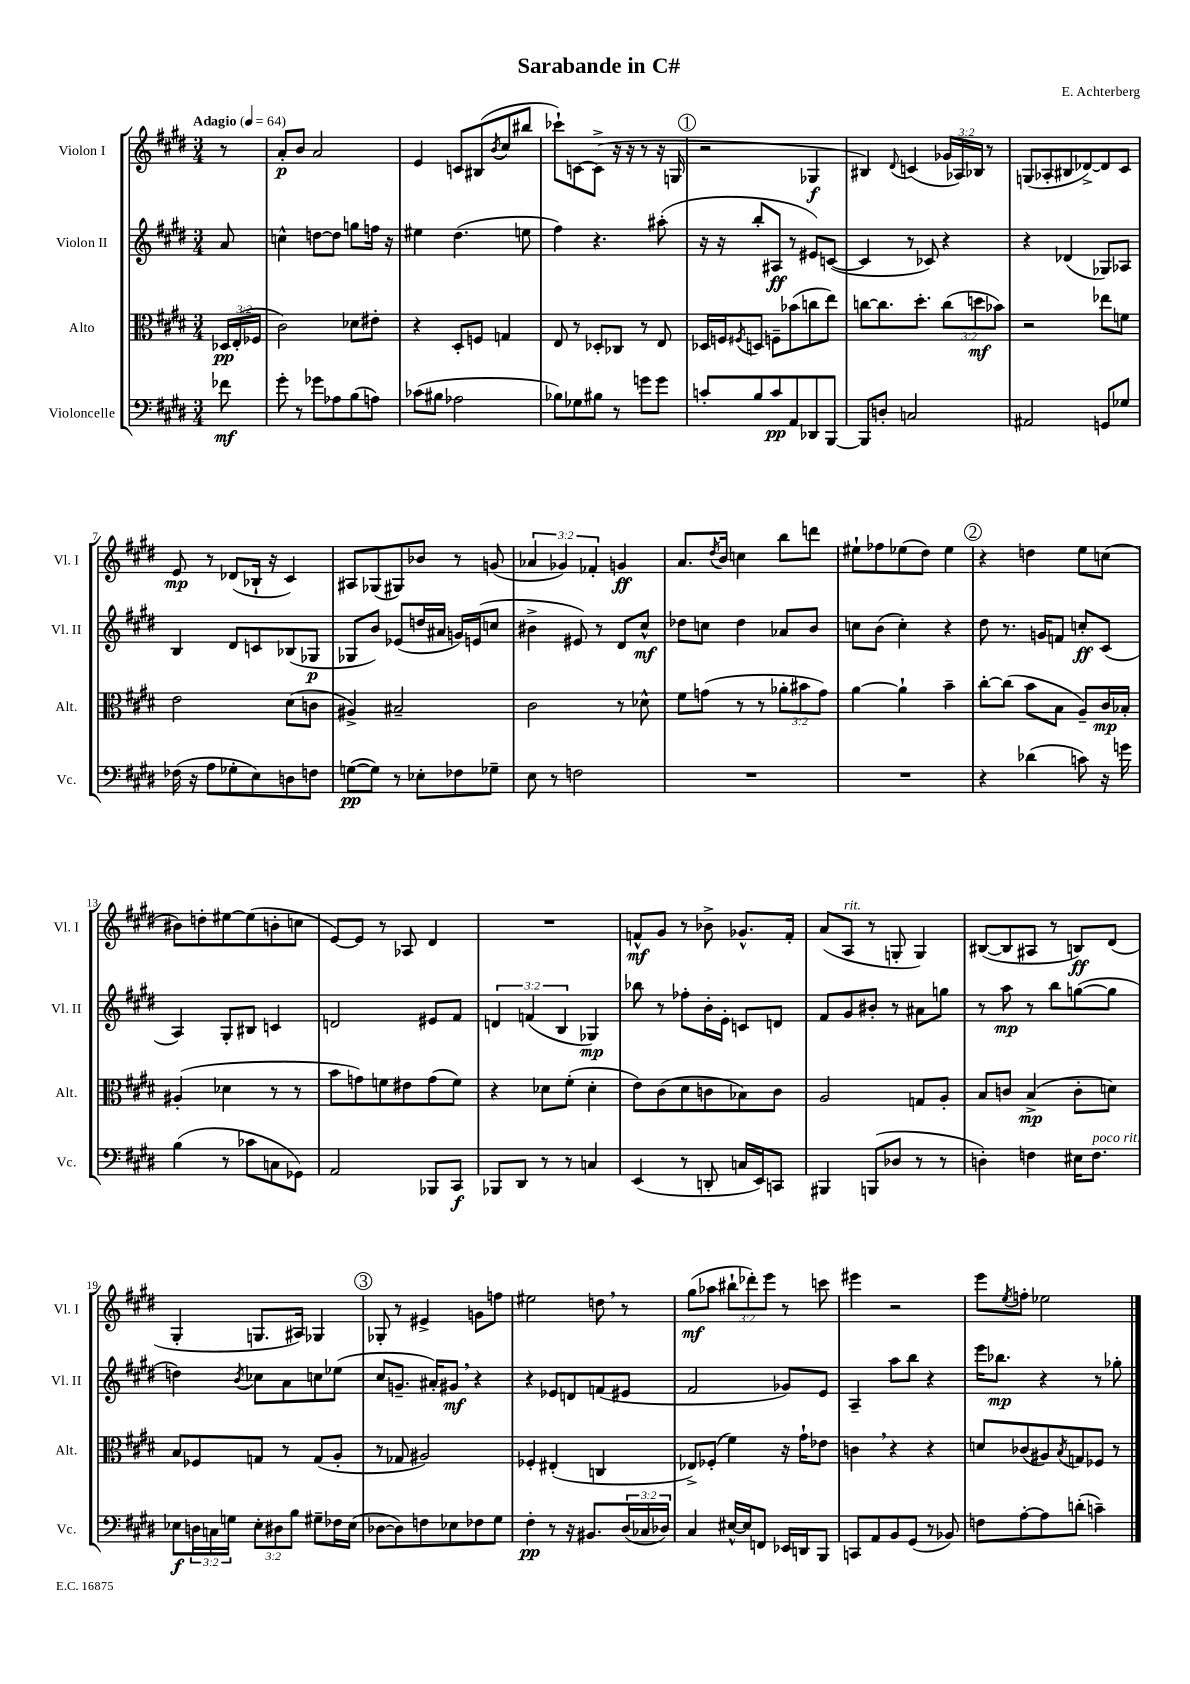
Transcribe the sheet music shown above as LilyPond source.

\header { title = "Sarabande in C#" composer = "E. Achterberg" }
<<
\new StaffGroup <<
\new Staff = "s0" \with { instrumentName = "Violon I" shortInstrumentName = "Vl. I" } {
    \clef treble \key e \major \numericTimeSignature \time 3/4 \override Staff.TupletNumber.text = #tuplet-number::calc-fraction-text \partial 8 \tempo "Adagio" 4 = 64
    r8 |
    a'8-.\p b'8 a'2 |
    e'4 c'8 bis8( \acciaccatura { b'8 } cis''8 bis''8 |
    ces'''8-!) c'8~ c'8->( r16 r16 r8 r16 g16 |
    \mark \markup { \circle "1" } r2 ges4\f |
    bis4) \appoggiatura { dis'8 } c'4( \tuplet 3/2 { ges'16 aes16) bes16 } r8 |
    g8( aes8-. bis8 des'8~->) des'8 cis'8 |
    e'8\mp r8 des'8( bes16-! r16 cis'4) |
    ais8 ges8( gis8) bes'8 r8 g'8( |
    \tuplet 3/2 { aes'4 ges'4) fes'4-. } g'4\ff |
    a'8. \acciaccatura { dis''8 } b'16 c''4 b''8 d'''8 |
    eis''8-! fes''8 ees''8( dis''8) ees''4 |
    \mark \markup { \circle "2" } r4 d''4 e''8 c''8( |
    bis'8) d''8-. eis''8~ eis''8( b'8-. c''8 |
    e'8~) e'8 r8 aes8 dis'4 |
    R2. |
    f'8-^\mf gis'8 r8 bes'8-> ges'8.-^ f'16-. |
    a'8( a8^\markup { \italic "rit." } r8 g8-. g4) |
    bis8~( bis8 ais8 r8 b8\ff) dis'8( |
    gis4-. g8. ais16) ges4 |
    \mark \markup { \circle "3" } ges8-. r8 eis'4-> g'8 f''8 |
    eis''2 d''8 \breathe r8 |
    gis''8\mf( aes''8 \tuplet 3/2 { bis''8-! des'''8-.) e'''8 } r8 c'''8 |
    eis'''4 r2 |
    e'''8 \acciaccatura { e''8 } f''8-. ees''2 \bar "|." |
}
\new Staff = "s1" \with { instrumentName = "Violon II" shortInstrumentName = "Vl. II" } {
    \clef treble \key e \major \numericTimeSignature \time 3/4 \override Staff.TupletNumber.text = #tuplet-number::calc-fraction-text \partial 8
    a'8 |
    c''4-^ d''8~ d''8 g''8 f''16 r16 |
    eis''4 dis''4.( e''8 |
    fis''4) r4. ais''8-.( |
    \mark \markup { \circle "1" } r16 r16 b''8-. ais8\ff r8 eis'8) c'8~( |
    c'4 r8 ces'8) r4 |
    r4 des'4( ges8) aes8 |
    b4 dis'8 c'8 bes8( ges8\p |
    ges8 b'8) ees'8( d''16 ais'16 g'16) e'16( c''8 |
    bis'4-> eis'8) r8 dis'8 cis''8-^\mf |
    des''8 c''8 des''4 aes'8 b'8 |
    c''8 b'8( c''4-.) r4 |
    \mark \markup { \circle "2" } dis''8 r8. g'16 f'8 c''8-.\ff cis'8( |
    a4) gis8-. bis8 c'4 |
    d'2 eis'8 fis'8 |
    \tuplet 3/2 { d'4 f'4( b4 } ges4\mp) |
    bes''8 r8 fes''8-. b'16-. e'16-. c'8 d'8 |
    fis'8 gis'8 bis'8-. r8 ais'8 g''8 |
    r8 a''8\mp r8 b''8 g''8~( g''8 |
    d''4) \acciaccatura { b'8 } ces''8 a'8 c''8 ees''8( |
    \mark \markup { \circle "3" } cis''8 g'8.-- ais'16-.) gis'8\mf \breathe r4 |
    r4 ees'8 d'8 f'8( eis'8 |
    fis'2 ges'8) e'8 |
    a4-- a''8 b''8 r4 |
    e'''16 bes''8.\mp r4 r8 ges''8-. \bar "|." |
}
\new Staff = "s2" \with { instrumentName = "Alto" shortInstrumentName = "Alt." } {
    \clef alto \key e \major \numericTimeSignature \time 3/4 \override Staff.TupletNumber.text = #tuplet-number::calc-fraction-text \partial 8
    \tuplet 3/2 { des16\pp e16-.( fes16 } |
    cis'2) des'8 eis'8-. |
    r4 dis8-. f8 g4 |
    e8 r8 des8-. ces8 r8 e8 |
    \mark \markup { \circle "1" } des16 f16 \acciaccatura { fis8 } d8 f8-- bes'8( c''8 e''8) |
    c''8~ c''8. dis''8.-. \tuplet 3/2 { c''8( d''8\mf bes'8) } |
    r2 ees''8 f'8 |
    e'2 dis'8( c'8 |
    ais4->) bis2-- |
    cis'2 r8 des'8-^ |
    fis'8 g'8( r8 r8 \tuplet 3/2 { aes'8-. bis'8 g'8) } |
    a'4~ a'4-! b'4-- |
    \mark \markup { \circle "2" } cis''8~-. cis''8( b'8 b8 a8--) cis'16\mp bes16-. |
    ais4-.( des'4 r8 r8 |
    b'8 g'8) f'8 eis'8 g'8( f'8) |
    r4 des'8 fis'8-.( des'4-. |
    e'8) cis'8( dis'8 c'8 bes8) c'8 |
    a2 g8 a8-. |
    b8 c'8 b4->\mp( c'8-. d'8) |
    b8 fes8 g8 r8 g8( a8-. |
    \mark \markup { \circle "3" } r8 ges8 ais2) |
    fes4-. eis4-.( c4 |
    ees8->) fes8-.( fis'4) r16 gis'16-! ees'8 |
    c'4 \breathe r4 r4 |
    d'8 ces'8( ais8) \acciaccatura { b8 } g8 fes8 r8 \bar "|." |
}
\new Staff = "s3" \with { instrumentName = "Violoncelle" shortInstrumentName = "Vc." } {
    \clef bass \key e \major \numericTimeSignature \time 3/4 \override Staff.TupletNumber.text = #tuplet-number::calc-fraction-text \partial 8
    fes'8\mf |
    gis'8-. r8 ges'8 aes8 b8( a8) |
    ces'8( bis8 aes2 |
    bes8) ges8 bis8 r8 g'8 g'8 |
    \mark \markup { \circle "1" } c'8-. b8 c'8\pp a,8 des,8 b,,8~ |
    b,,8 d8-. c2 |
    ais,2 g,8 ges8 |
    fes16( r16 a8 ges8-. e8) d8 f8 |
    g8~\pp( g8) r8 ees8-. fes8 ges8-- |
    e8 r8 f2 |
    R2. |
    R2. |
    \mark \markup { \circle "2" } r4 des'4( c'8) r16 g'16 |
    b4( r8 ces'8 c8 ges,8) |
    a,2 bes,,8 cis,8\f |
    bes,,8 dis,8 r8 r8 c4 |
    e,4( r8 d,8-. c16 e,16) c,8 |
    bis,,4 b,,8( des8 r8 r8 |
    d4-.) f4 eis16 f8.^\markup { \italic "poco rit." } |
    ees8\f \tuplet 3/2 { d16 c16 g16 } \tuplet 3/2 { ees8-. dis8 b8 } gis8-- fes16 ees16( |
    \mark \markup { \circle "3" } des8~ des8) f8 ees8 fes8 gis8 |
    fis4-.\pp r8 r16 bis,8. \tuplet 3/2 { dis16( ces16 des16) } |
    cis4 eis16~-^ eis16 f,8 ees,16 d,16 b,,8 |
    c,8 a,8 b,8 gis,8( r8 bes,8) |
    f8 a8~-. a8 d'8-.( c'4--) \bar "|." |
}
>>
>>
